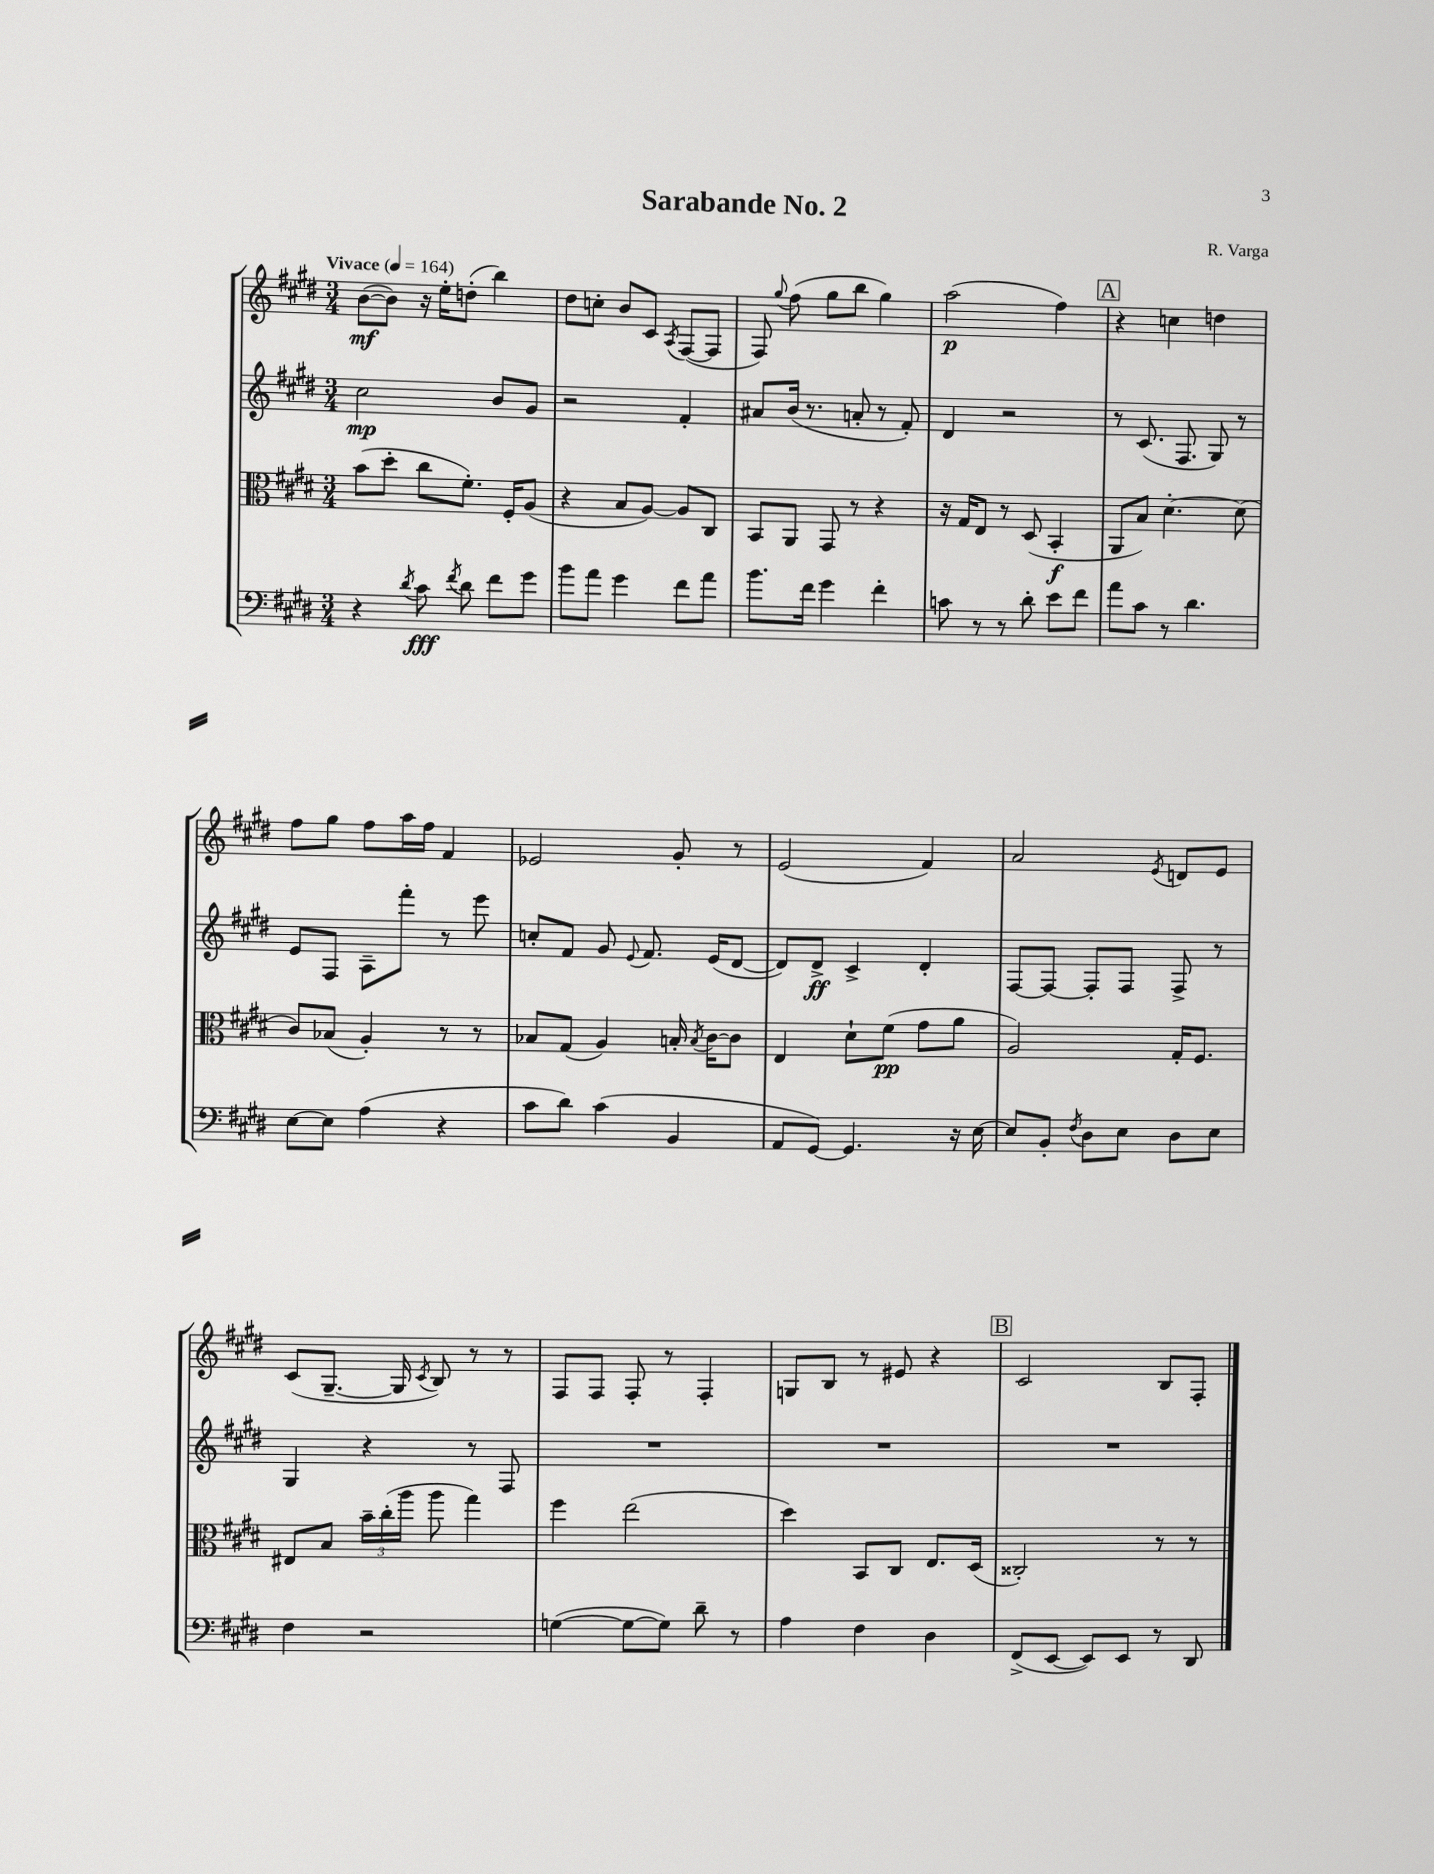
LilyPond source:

\header { title = "Sarabande No. 2" composer = "R. Varga" }
<<
\new StaffGroup <<
\new Staff = "s0" {
    \clef treble \key e \major \numericTimeSignature \time 3/4 \tempo "Vivace" 4 = 164
    \autoBeamOff b'8[~\mf( b'8]) r16 e''16[-. d''8]-.( b''4) |
    dis''8[ c''8]-. b'8[ cis'8] \acciaccatura { a8 } fis8[~( fis8] |
    fis8) \appoggiatura { gis''8 } fis''8( gis''8[ b''8] gis''4) |
    a''2\p( fis''4) |
    \mark \markup { \box "A" } r4 c''4 d''4 |
    fis''8[ gis''8] fis''8[ a''16 fis''16] fis'4 |
    ees'2 gis'8-. r8 |
    e'2( fis'4) |
    a'2 \acciaccatura { e'8 } d'8[ e'8] |
    cis'8[( gis8.]~-- gis16 \acciaccatura { cis'8 } b8) r8 r8 |
    fis8[ fis8] fis8-. r8 fis4-. |
    g8[ b8] r8 eis'8 r4 |
    \mark \markup { \box "B" } cis'2 b8[ fis8]-. \bar "|." |
}
\new Staff = "s1" {
    \clef treble \key e \major \numericTimeSignature \time 3/4
    \autoBeamOff cis''2\mp b'8[ gis'8] |
    r2 fis'4-. |
    ais'8[ b'16]( r8. a'8-. r8 fis'8-.) |
    dis'4 r2 |
    \mark \markup { \box "A" } r8 cis'8.( fis8. gis8) r8 |
    e'8[ fis8] a8[-- fis'''8]-. r8 e'''8 |
    c''8[-. fis'8] gis'8 \appoggiatura { e'8 } fis'8. e'16[( dis'8]~ |
    dis'8[) dis'8]->\ff cis'4-> dis'4-. |
    fis8[~ fis8]~ fis8[-. fis8] fis8-> r8 |
    gis4 r4 r8 fis8 |
    R2. |
    R2. |
    \mark \markup { \box "B" } R2. \bar "|." |
}
\new Staff = "s2" {
    \clef alto \key e \major \numericTimeSignature \time 3/4
    \autoBeamOff b'8[( dis''8]-. cis''8[ fis'8.]-.) fis16[-. a8]( |
    r4 b8[ a8]~) a8[ cis8] |
    b,8[ a,8] gis,8 r8 r4 |
    r16 gis16[ e8] r8 dis8( b,4-.\f |
    \mark \markup { \box "A" } a,8[ b8]) dis'4.~-. dis'8( |
    cis'8[) bes8]( a4-.) r8 r8 |
    bes8[ gis8]( a4) b16-. \acciaccatura { b8 } cis'16[~ cis'8] |
    e4 dis'8[-! fis'8]\pp( gis'8[ a'8] |
    a2) gis16[-. fis8.] |
    eis8[ b8] \tuplet 3/2 { b'16[-- cis''16-.( a''16] } a''8 gis''4) |
    fis''4 e''2( |
    dis''4) b,8[ cis8] e8.[ dis16]( |
    \mark \markup { \box "B" } cisis2-.) r8 r8 \bar "|." |
}
\new Staff = "s3" {
    \clef bass \key e \major \numericTimeSignature \time 3/4
    \autoBeamOff r4 \acciaccatura { dis'8 } cis'8\fff \acciaccatura { fis'8 } dis'8 fis'8[ gis'8] |
    b'8[ a'8] gis'4 fis'8[ a'8] |
    b'8.[ fis'16] gis'4 fis'4-. |
    c'8 r8 r8 dis'8-. e'8[ fis'8] |
    \mark \markup { \box "A" } a'8[ cis'8] r8 dis'4. |
    e8[~ e8] a4( r4 |
    cis'8[ dis'8]) cis'4( b,4 |
    a,8[ gis,8]~) gis,4. r16 e16~ |
    e8[ b,8]-. \acciaccatura { fis8 } dis8[ e8] dis8[ e8] |
    fis4 r2 |
    g4~( g8[~ g8]) dis'8-- r8 |
    a4 fis4 dis4 |
    \mark \markup { \box "B" } fis,8[->( e,8]~ e,8[) e,8] r8 dis,8 \bar "|." |
}
>>
>>
\layout { \context { \Score \remove "Bar_number_engraver" } }
